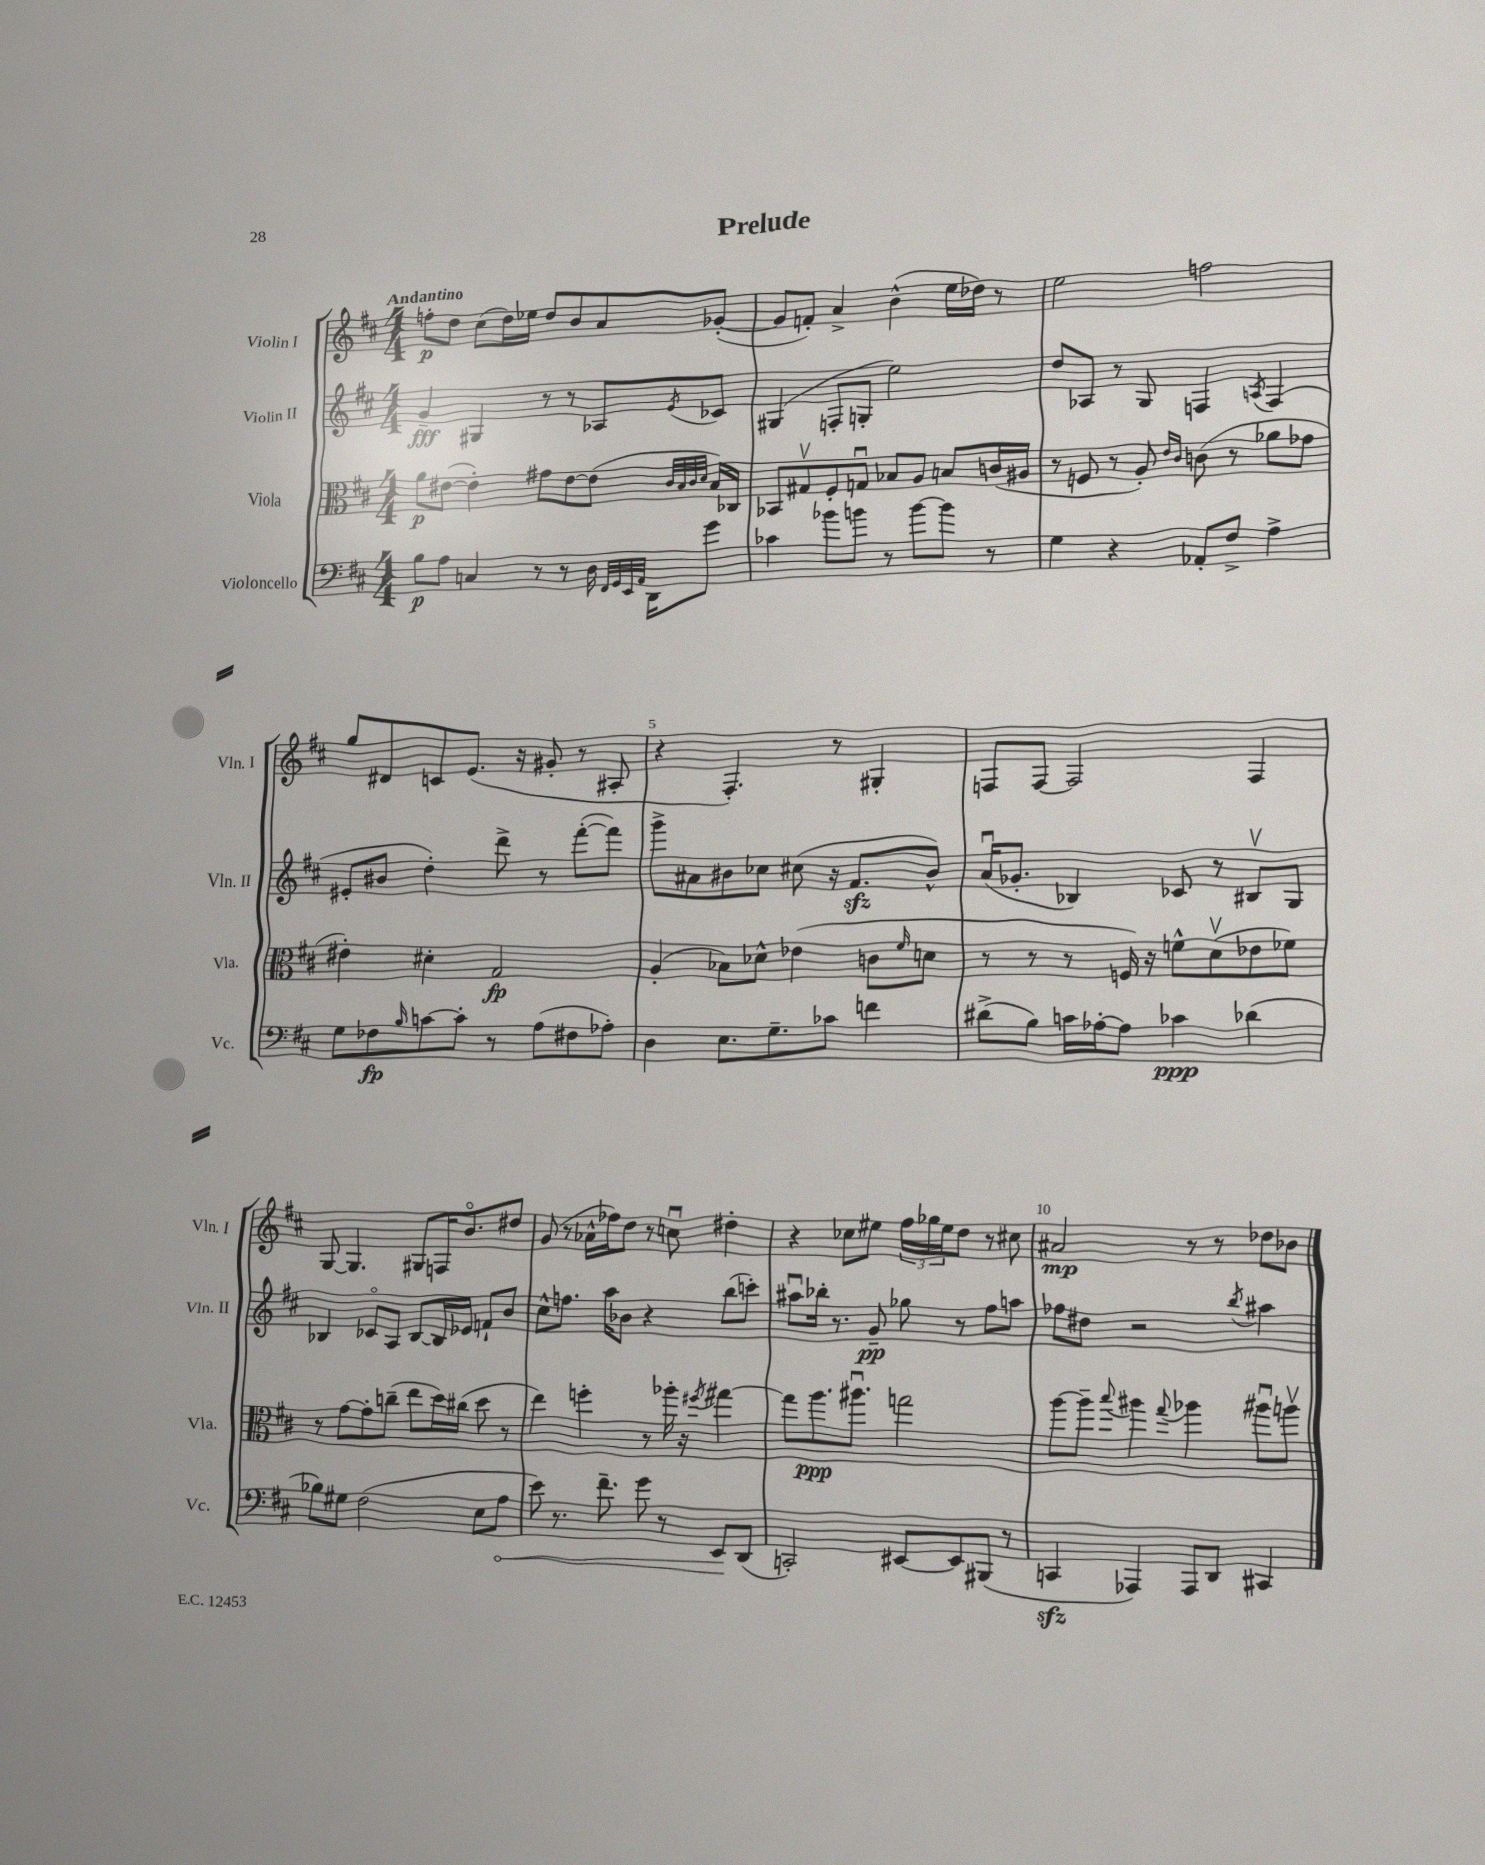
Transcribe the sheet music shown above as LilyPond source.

\header { title = "Prelude" }
<<
\new StaffGroup <<
\new Staff = "s0" \with { instrumentName = "Violin I" shortInstrumentName = "Vln. I" } {
    \clef treble \key d \major \numericTimeSignature \time 4/4 \tempo "Andantino"
    f''8-.\p d''8 cis''8( d''16) ees''16 d''8 b'8 a'8 ges'8~-.( |
    ges'8 f'8-.) a'4-> b'4-^( e''16 des''16) r8 |
    e''2 f''2 |
    g''8 dis'8 c'8 e'8.( r16 gis'8-. r8 ais8-. |
    r4 fis4.-.) r8 gis4-. |
    f8 f8~ f2 f4 |
    g8~ g4. gis8 f16 b'8.\flageolet dis''8 |
    g'8( r8 aes'16-^ fes''16) d''8 r8 c''8\downbow dis''4-. |
    r4 ces''8 eis''8 \tuplet 3/2 { fis''16 ges''16 eis''16 } d''8 r8 cis''8 |
    ais'2\mp r8 r8 des''8 bes'8 \bar "|." |
}
\new Staff = "s1" \with { instrumentName = "Violin II" shortInstrumentName = "Vln. II" } {
    \clef treble \key d \major \numericTimeSignature \time 4/4
    g'4--\fff gis4 r8 r8 aes8 \acciaccatura { e'8 } ces'8 |
    gis4( f8-. g8-. e''2) |
    d''8 aes8 r8 g8 f4 \acciaccatura { a8 } f4( |
    eis'8-. bis'8 d''4-.) d'''8-> r8 fis'''8~-.( fis'''8) |
    g'''8-> ais'8 bis'8 ces''8 cis''8( r16 fis'8.\sfz bis'8-^) |
    a'16\downbow( ges'8.-. bes4) ces'8 r8 bis8\upbow g8 |
    bes4 ces'8\flageolet a8 bes8~ bes16 ees'16 f'8-! b'8 |
    cis''8-^ f''8. a''16 bes'8 r4 b''8( c'''8-.) |
    ais''8\downbow bes''16-. r8. g'8--\pp ges''8 r8 fis''8 a''8 |
    fes''8 dis''8 r2 \acciaccatura { b''8 } ais''4 \bar "|." |
}
\new Staff = "s2" \with { instrumentName = "Viola" shortInstrumentName = "Vla." } {
    \clef alto \key d \major \numericTimeSignature \time 4/4
    a'8\p eis'8~( eis'4-.) gis'8 eis'8~ eis'8( \grace { cis'32 b32 cis'32 d'32 } b16) ces16 |
    bes,8 gis8\upbow fis8-. g8\downbow bes8 a8 b8 c'16( ais16 |
    r8 f8 r8 a8-.) \grace { e'16 cis'16 } c'8( r8 aes'8 ges'8 |
    eis'4-.) dis'4-. g2\fp |
    a4-.( bes8) des'8-^ ees'4( c'8 \grace { fis'16 } d'8 |
    r8 r8 r8 f16) r16 f'8-^ d'8\upbow( ees'8 fes'8) |
    r8 g'8~ g'8-. c''8--( e''8 d''16) cis''16( d''8 r8 |
    e''4) f''4-. r8 aes''16-. r16 \acciaccatura { fis''8 } gis''4~ |
    gis''8 a''8.\ppp ais''8.\downbow g''2 |
    a''8~ a''8-- \appoggiatura { b''8 } ais''4 \appoggiatura { g''8 } aes''4 ais''8\downbow a''8\upbow \bar "|." |
}
\new Staff = "s3" \with { instrumentName = "Violoncello" shortInstrumentName = "Vc." } {
    \clef bass \key d \major \numericTimeSignature \time 4/4
    b8\p a8 c4 r8 r8 d16 \grace { fis,32 g,32 e,32 a,32 } d,16 g'8 |
    ces'4 bes'8 b'8 r8 b'8~ b'8 r8 |
    g4 r4 aes,8-. fis8-> a4-> |
    g8 fes8\fp \grace { b16 } c'8~ c'8-. r8 a8( fis8 aes8-.) |
    d4 e8. g8.-- ces'8 f'4 |
    dis'8->( b8) c'16 aes16~-. aes8 ces'4\ppp des'4( |
    bes8) gis8 fis2( e8 \once \override Hairpin.circled-tip = ##t a8\< |
    e'8) r8. fis'8.-- g'8 r8 e,8\! d,8( |
    c,2-.) eis,8~ eis,8 bis,,8( r8 |
    c,4\sfz aes,,4) aes,,8 d,8 cis,4 \bar "|." |
}
>>
>>
\layout { \context { \Score \override BarNumber.break-visibility = ##(#f #t #t) barNumberVisibility = #(every-nth-bar-number-visible 5) } }
